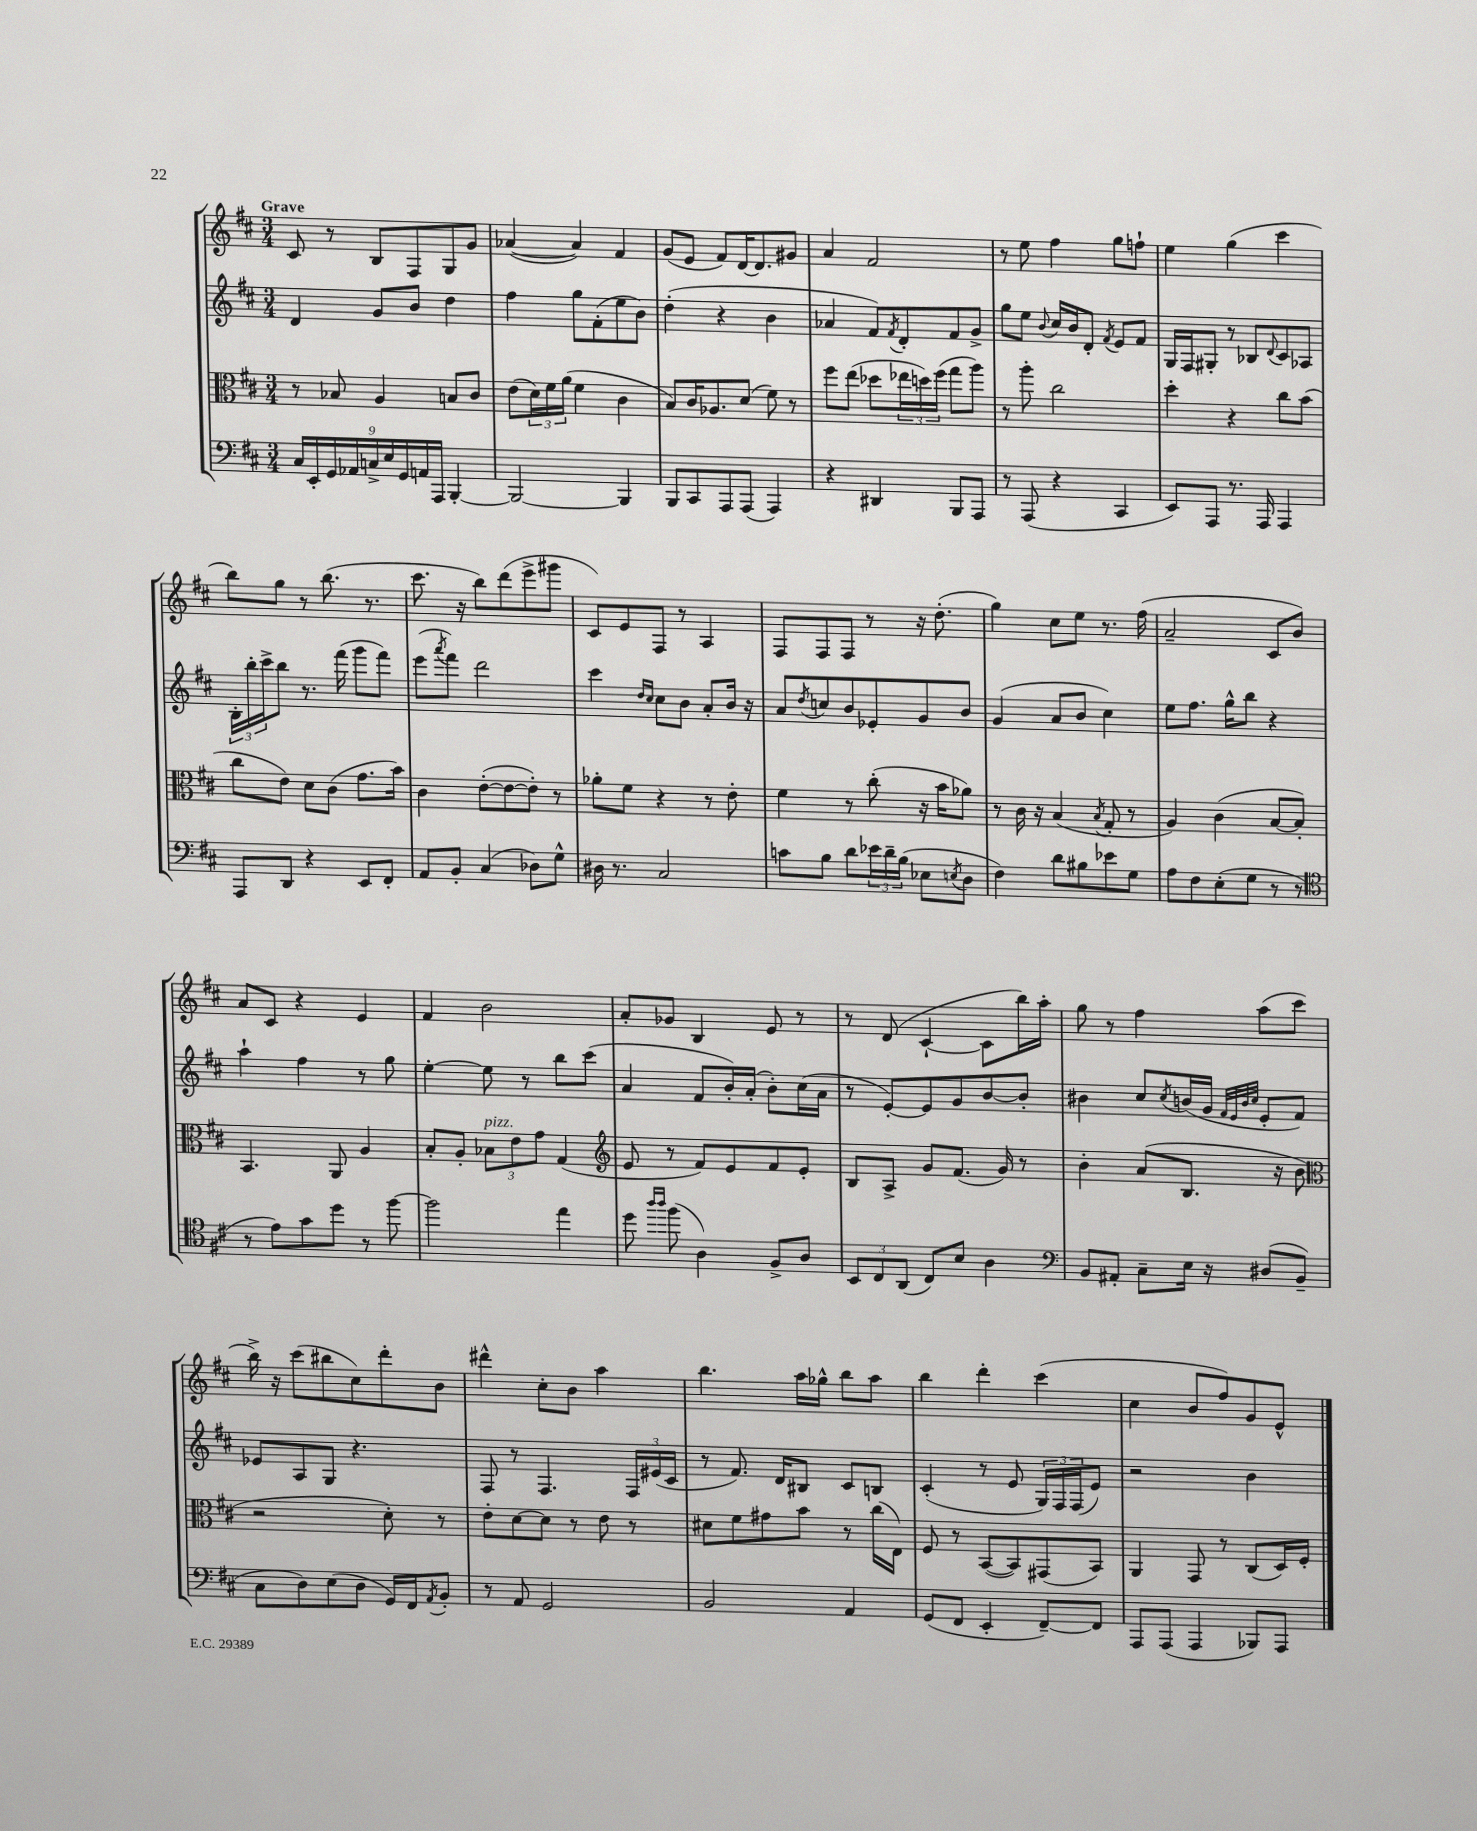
<<
\new StaffGroup <<
\new Staff = "s0" {
    \clef treble \key d \major \numericTimeSignature \time 3/4 \tempo "Grave"
    cis'8 r8 b8 fis8 g8 g'8 |
    aes'4~( aes'4) fis'4 |
    g'8( e'8 fis'8) d'16~ d'8. gis'8 |
    a'4 fis'2 |
    r8 e''8 fis''4 g''8 f''8-! |
    e''4 g''4( cis'''4 |
    b''8) g''8 r8 b''8.( r8. |
    cis'''8. r16 b''8) d'''8( e'''8-> gis'''8 |
    cis'8) e'8 fis8 r8 a4 |
    fis8 fis8 fis8 r8 r16 d''8.-.( |
    g''4) cis''8 e''8 r8. fis''16( |
    a'2-- cis'8 b'8) |
    a'8 cis'8 r4 e'4 |
    fis'4 b'2 |
    a'8-. ges'8 b4 e'8 r8 |
    r8 d'8( cis'4~-! cis'8 b''16) a''16-. |
    g''8 r8 fis''4 a''8( cis'''8 |
    b''16->) r16 cis'''8( bis''8 cis''8) d'''8-. b'8 |
    dis'''4-^ cis''8-. b'8 a''4 |
    b''4. a''16 ges''16-^ b''8 a''8 |
    b''4 d'''4-. cis'''4( |
    cis''4 b'8 fis''8) g'8 e'8-^ \bar "|." |
}
\new Staff = "s1" {
    \clef treble \key d \major \numericTimeSignature \time 3/4
    d'4 g'8 b'8 d''4 |
    fis''4 g''8 fis'8-.( e''8 b'8) |
    d''4-.( r4 b'4 |
    aes'4 fis'8) \acciaccatura { fis'8 } d'8-. fis'8 g'8-> |
    g''8 e''8 \appoggiatura { b'8 } cis''16 b'16 d'8-. \acciaccatura { fis'8 } e'8 fis'8 |
    g16 fis16 gis8-. r8 bes8 \appoggiatura { d'8 } cis'8 aes8 |
    \tuplet 3/2 { b16-. b''16-. cis'''16-> } b''8 r8. fis'''16( g'''8 fis'''8) |
    e'''8( \acciaccatura { a'''8 } fis'''8) d'''2 |
    cis'''4 \grace { d''16 cis''16 } cis''8 b'8 a'8-. b'16 r16 |
    a'8 \acciaccatura { d''8 } c''8 b'8 ees'8-. g'8 b'8 |
    g'4( a'8 b'8 cis''4) |
    e''8 fis''8. g''16-^ b''8 r4 |
    a''4-! fis''4 r8 g''8 |
    e''4~-. e''8 r8 b''8 cis'''8( |
    a'4 fis'8 b'16-.) a'16-.( b'8-.) cis''16( a'16 |
    r8 e'8~-.) e'8 g'8 b'8~ b'8-. |
    bis'4 cis''8 \acciaccatura { cis''8 } b'16( g'16 \grace { fis'32 e'32 b'32 cis''32 } e'8-. fis'8) |
    ees'8 a8 g8 r4. |
    fis8 r8 fis4. \tuplet 3/2 { fis16 eis'16( cis'16 } |
    r8 fis'8.) d'16 bis8 cis'8 b8 |
    cis'4-.( r8 e'8 \tuplet 3/2 { g16) fis16 fis16( } e'8) |
    r2 b'4 \bar "|." |
}
\new Staff = "s2" {
    \clef alto \key d \major \numericTimeSignature \time 3/4
    r8 bes8 a4 b8 cis'8 |
    e'8( \tuplet 3/2 { d'16) fis'16 a'16( } fis'4 cis'4 |
    b8) cis'16 aes8. d'8( fis'8) r8 |
    fis''8 e''8( des''8 \tuplet 3/2 { ees''16 d''16) fis''16( } g''8 a''8) |
    r8 a''8-. cis''2 |
    d''4-. r4 cis''8 b'8( |
    cis''8 e'8) d'8 cis'8( g'8. b'16) |
    cis'4 e'8~-.( e'8~ e'8-.) r8 |
    aes'8-. fis'8 r4 r8 e'8-. |
    fis'4 r8 cis''8-.( r16 b'16 aes'8) |
    r8 cis'16 r16 b4( \acciaccatura { b8 } g8-. r8 |
    a4) cis'4( b8~ b8-.) |
    b,4. a,8 a4 |
    b8-. a8-. \tuplet 3/2 { bes8^\markup { \italic "pizz." } e'8 g'8 } g4( |
    \clef treble e'8 r8 fis'8) e'8 fis'8 e'8-. |
    b8 a8-> g'8 fis'8.( g'16) r8 |
    b'4-. a'8( b8. r16 b'8 |
    \clef alto r2 d'8-.) r8 |
    e'8-. d'8~ d'8 r8 e'8 r8 |
    dis'8 fis'8 gis'8 b'8 r8 cis''16( e16) |
    fis8 r8 b,8~( b,8) gis,8( b,8) |
    a,4 g,8 r8 cis8( d16) fis16-. \bar "|." |
}
\new Staff = "s3" {
    \clef bass \key d \major \numericTimeSignature \time 3/4
    \tuplet 9/8 { cis16 e,16-. g,16 aes,16 c16-> e16 g,16 a,16 a,,16 } b,,4~-. |
    b,,2~ b,,4 |
    b,,8 cis,8 a,,8 a,,8( a,,4) |
    r4 dis,4 b,,8 a,,8 |
    r8 a,,8( r4 cis,4 |
    e,8) a,,8 r8. a,,16 a,,4 |
    a,,8 d,8 r4 e,8 fis,8-. |
    a,8 b,8-. cis4( des8) g8-^ |
    dis16 r8. cis2 |
    c'8 b8 d'8 \tuplet 3/2 { ees'16 d'16-- b16( } ees8 \acciaccatura { e8 } d8 |
    fis4) d'8 bis8 ees'8 g8 |
    a8 fis8 e8-.( g8 r8 r8 |
    \clef tenor r8 e'8) g'8 d''8 r8 fis''8~ |
    fis''2 e''4 |
    d''8 \grace { a''16 a''16 } fis''8( a4) fis8-> a8 |
    \tuplet 3/2 { b,8 cis8 a,8( } cis8) b8 a4 |
    \clef bass b,8 ais,8-. cis8-- e16 r16 dis8( b,8-- |
    cis8 d8) e8( d8 g,16) fis,16 \acciaccatura { a,8 } b,8-. |
    r8 a,8 g,2 |
    b,2 a,4 |
    g,8( fis,8 e,4-. fis,8~--) fis,8 |
    a,,8 a,,8( a,,4 bes,,8) a,,8 \bar "|." |
}
>>
>>
\layout { \context { \Score \remove "Bar_number_engraver" } }
